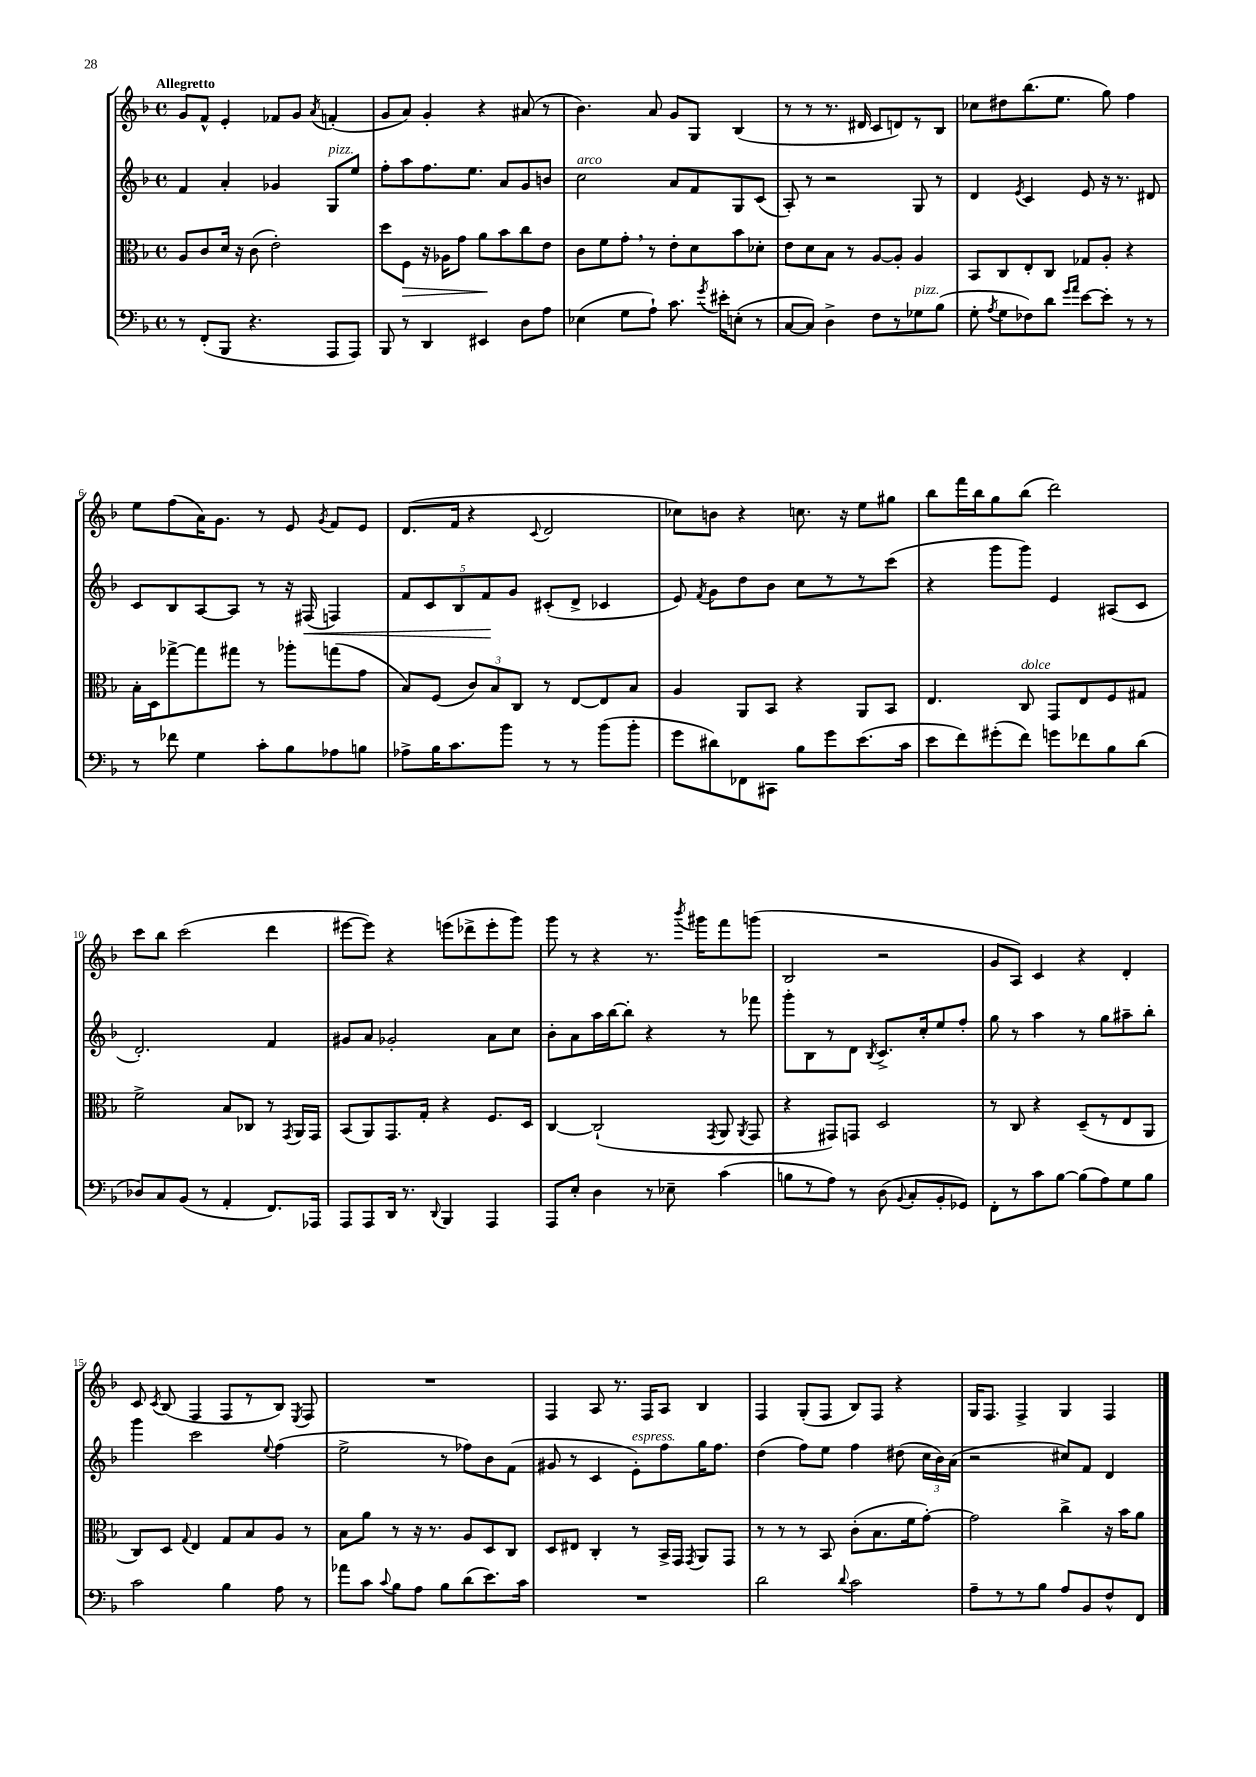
<<
\new StaffGroup <<
\new Staff = "s0" {
    \clef treble \key f \major \defaultTimeSignature \time 4/4 \tempo "Allegretto"
    \autoBeamOff g'8[ f'8]-^ e'4-. fes'8[ g'8] \acciaccatura { a'8 } f'4-.( |
    g'8[ a'8]) g'4-. r4 ais'8( r8 |
    bes'4.) a'8 g'8[ g8] bes4( |
    r8 r8 r8. dis'16 c'8[ d'8) r8 bes8] |
    ces''8[ dis''8 bes''8.( e''8.] g''8) f''4 |
    e''8[ f''8( a'16) g'8.] r8 e'8 \acciaccatura { g'8 } f'8[ e'8] |
    d'8.[( f'16] r4 \appoggiatura { c'8 } d'2 |
    ces''8[) b'8] r4 c''8. r16 e''8[ gis''8] |
    bes''8[ f'''16 bes''16 g''8 bes''8]( d'''2) |
    c'''8[ bes''8] c'''2( d'''4 |
    eis'''8[~ eis'''8]) r4 e'''8[( des'''8-> e'''8-. g'''8]) |
    g'''8 r8 r4 r8. \acciaccatura { bes'''8 } gis'''16[ f'''8 g'''8]( |
    bes2 r2 |
    g'8[ a8]) c'4 r4 d'4-. |
    c'8 \acciaccatura { c'8 } bes8( f4 f8[ r8 bes8]) \acciaccatura { e8 } f8 |
    R1 |
    f4 a8 r8. f16[ a8] bes4 |
    f4 g8[-.( f8] bes8[) f8] r4 |
    g16[ f8.] f4-> g4 f4 \bar "|." |
}
\new Staff = "s1" {
    \clef treble \key f \major \defaultTimeSignature \time 4/4
    \autoBeamOff f'4 a'4-. ges'4 g8[^\markup { \italic "pizz." } e''8] |
    f''8[-. a''8 f''8. e''8.] a'8[ g'8 b'8] |
    c''2^\markup { \italic "arco" } a'8[ f'8 g8 c'8]( |
    a8-.) r8 r2 g8 r8 |
    d'4 \acciaccatura { e'8 } c'4 e'8 r16 r8. dis'8 |
    c'8[ bes8 a8~ a8] r8 r16 fis16\<( f4) |
    \tuplet 5/4 { f'8[ c'8 bes8 f'8\! g'8] } cis'8[-.( d'8]-> ces'4 |
    e'8) \acciaccatura { f'8 } g'8[ d''8 bes'8] c''8[ r8 r8 c'''8]( |
    r4 g'''8[ g'''8]) e'4 ais8[( c'8] |
    d'2.-.) f'4 |
    gis'8[ a'8] ges'2-. a'8[ c''8] |
    bes'8[-. a'8 a''16 bes''16~ bes''8]-. r4 r8 fes'''8 |
    g'''8[-. bes8 r8 d'8] \acciaccatura { bes8 } c'8.[-> c''16-. e''8 f''8]-. |
    g''8 r8 a''4 r8 g''8[ ais''8-- bes''8]-. |
    g'''4 c'''2 \appoggiatura { e''8 } f''4( |
    e''2-> r8 fes''8[) bes'8 f'8]( |
    gis'8 r8 c'4 e'8[-.^\markup { \italic "espress." }) f''8 g''16 f''8.] |
    d''4( f''8[) e''8] f''4 dis''8( \tuplet 3/2 { c''16[ bes'16) a'16]( } |
    r2 cis''8[) f'8] d'4 \bar "|." |
}
\new Staff = "s2" {
    \clef alto \key f \major \defaultTimeSignature \time 4/4
    \autoBeamOff a8[ c'8 d'16] r16 c'8( e'2-.) |
    d''8[ f8]\> r16 aes16[ g'8] a'8[\! bes'8 c''8 e'8] |
    c'8[ f'8 g'8]-. \breathe r8 e'8[-. d'8 bes'8 des'8]-. |
    e'8[ d'8 bes8] r8 a8[~ a8]-. a4 |
    bes,8[ c8 e8-. c8] ges8[ a8]-. r4 |
    bes16[-. d16 ges''8~-> ges''8 gis''8] r8 aes''8[-. g''8( g'8] |
    bes8[) f8]( \tuplet 3/2 { c'8[) bes8 c8] } r8 e8[~ e8 bes8] |
    a4 a,8[ bes,8] r4 a,8[ bes,8] |
    e4. c8^\markup { \italic "dolce" } g,8[ e8 f8 gis8] |
    f'2-> bes8[ ces8] r8 \acciaccatura { g,8 } a,16[ g,16] |
    bes,8[( a,8) g,8. g16]-. r4 f8.[ d16] |
    c4~ c2-!( \acciaccatura { g,8 } a,8 \acciaccatura { a,8 } g,8 |
    r4 gis,8[) g,8] d2 |
    r8 c8 r4 d8[--( r8 e8 a,8] |
    c8[) d8] \appoggiatura { g8 } e4 g8[ bes8 a8] r8 |
    bes8[ a'8] r8 r16 r8. a8[ d8 c8] |
    d8[ eis8] c4-. r8 bes,16[-> g,16] \acciaccatura { g,8 } a,8[ g,8] |
    r8 r8 r8 bes,8 c'8[-.( bes8. f'16 g'8]~-.) |
    g'2 c''4-> r16 bes'16[ a'8] \bar "|." |
}
\new Staff = "s3" {
    \clef bass \key f \major \defaultTimeSignature \time 4/4
    \autoBeamOff r8 f,8[-.( bes,,8] r4. a,,8[ a,,8]) |
    bes,,8 r8 d,4 eis,4 d8[ a8] |
    ees4( g8[ a8]-!) c'8. \acciaccatura { g'8 } eis'16[-. e8]-.( r8 |
    c8[~ c8]) d4-> f8[ r8 ges8^\markup { \italic "pizz." } bes8]( |
    g8-. \acciaccatura { a8 } g8[ fes8) d'8] \grace { g'16[ a'16] } e'8[~ e'8]-. r8 r8 |
    r8 fes'8 g4 c'8[-. bes8 aes8 b8] |
    aes8[-> bes16 c'8. bes'8] r8 r8 bes'8[( bes'8]-. |
    g'8[ dis'8) fes,8 cis,8] bes8[ g'8 e'8.( c'16] |
    e'8[ f'8) gis'8-.( f'8]) g'8[ fes'8 bes8 d'8]( |
    des8[) c8 bes,8]( r8 a,4-. f,8.[) aes,,16] |
    a,,8[ a,,8 d,16] r8. \appoggiatura { d,8 } bes,,4 a,,4 |
    a,,8[ e8]-. d4 r8 ees8-- c'4( |
    b8[ r8 a8]) r8 d8( \appoggiatura { bes,8 } c8[-. bes,8-. ges,8]) |
    f,8[-. r8 c'8 bes8]~ bes8[( a8) g8 bes8] |
    c'2 bes4 a8 r8 |
    aes'8[ c'8] \appoggiatura { c'8 } bes8[ a8] bes8[ d'8( e'8.) c'16] |
    R1 |
    d'2 \appoggiatura { d'8 } c'2 |
    a8[-- r8 r8 bes8] a8[ bes,8 f8-^ f,8] \bar "|." |
}
>>
>>
